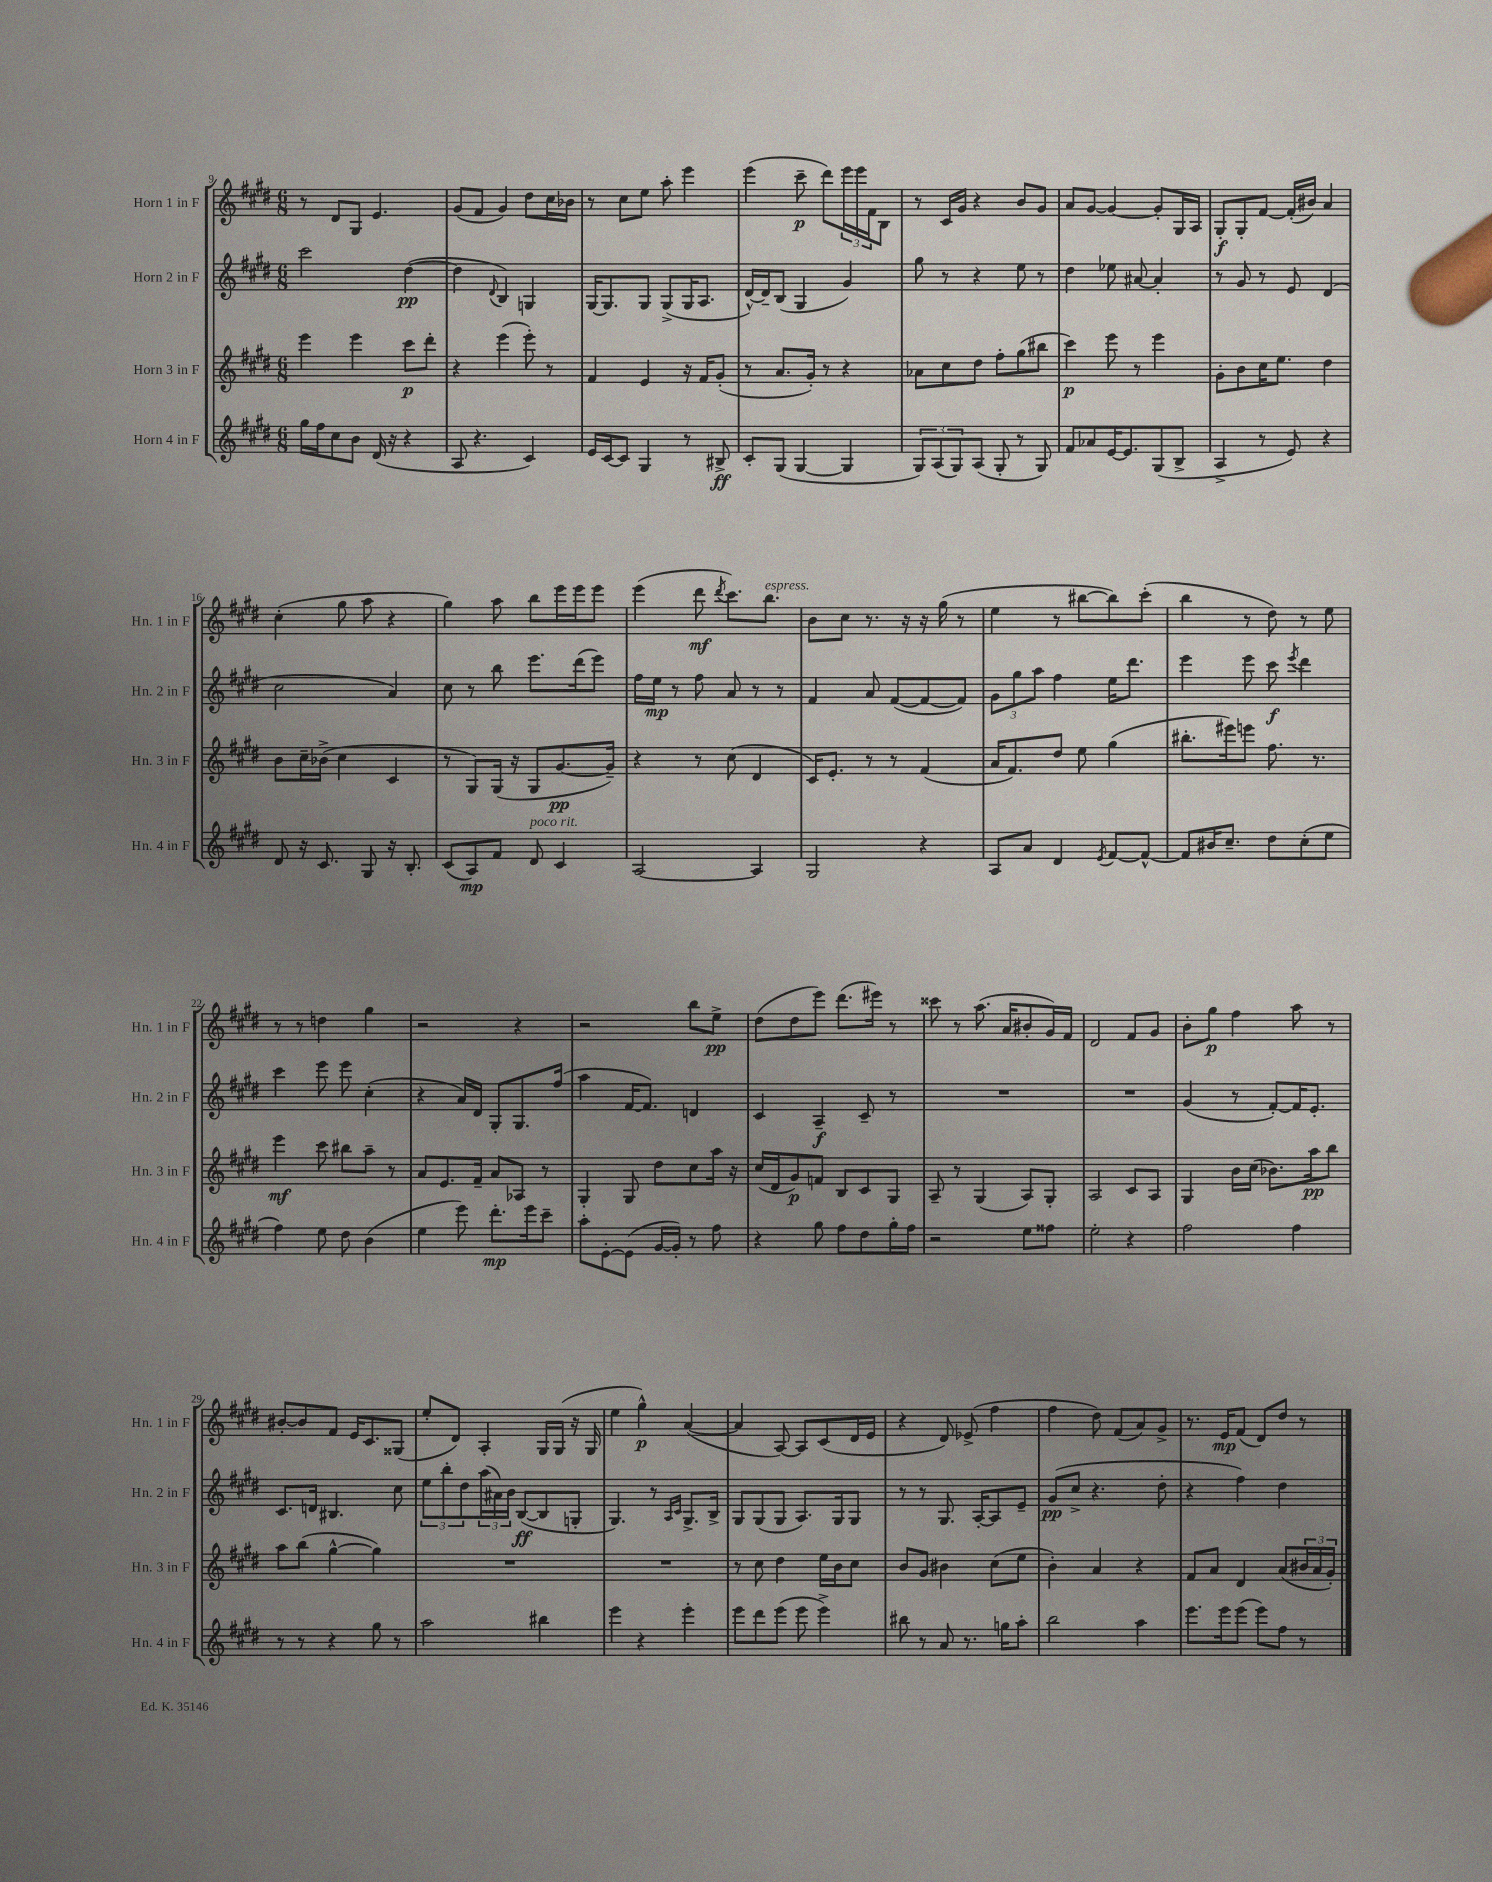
<<
\new StaffGroup <<
\new Staff = "s0" \with { instrumentName = "Horn 1 in F" shortInstrumentName = "Hn. 1 in F" } {
    \clef treble \key e \major \numericTimeSignature \time 6/8
    r8 dis'8 gis8 e'4. |
    gis'8( fis'8 gis'4) dis''8 cis''16 bes'16 |
    r8 cis''8 e''8 a''8-. e'''4 |
    e'''4( cis'''8--\p dis'''8) \tuplet 3/2 { e'''16 e'''16 fis'16 } b8 |
    r8 cis'16 gis'16 r4 b'8 gis'8 |
    a'8 gis'8~ gis'4~ gis'8-. gis16 a16 |
    gis8-.\f gis8-. fis'8~ fis'16-.( bis'16) a'4 |
    cis''4-.( gis''8 a''8 r4 |
    gis''4) a''8 b''8 e'''16 e'''16 e'''8 |
    e'''4( dis'''8\mf \acciaccatura { dis'''8 } cis'''8.) b''8.^\markup { \italic "espress." } |
    b'8 cis''8 r8. r16 r16 gis''16( r8 |
    e''4 r8 bis''8~ bis''8) cis'''8-.( |
    b''4 r8 dis''8) r8 e''8 |
    r8 r8 d''4 gis''4 |
    r2 r4 |
    r2 b''8 e''8->\pp |
    dis''8( dis''8 e'''8) dis'''8.( eis'''16) r8 |
    cisis'''8 r8 a''8.( a'16 bis'8-. gis'16) fis'16 |
    dis'2 fis'8 gis'8 |
    b'8-. gis''8\p fis''4 a''8 r8 |
    bis'8~-. bis'8 fis'8 e'16 cis'8. gisis8( |
    e''8-. dis'8) a4-. gis16 gis16( r16 gis16 |
    e''4 gis''4-^\p) a'4~( |
    a'4 a8~) a8 cis'8( dis'16 e'16 |
    r4 dis'8) ees'8->( fis''4 |
    fis''4 dis''8) fis'8( a'8) gis'8-> |
    r8. e'16\mp fis'8( dis'8) dis''8 r8 \bar "|." |
}
\new Staff = "s1" \with { instrumentName = "Horn 2 in F" shortInstrumentName = "Hn. 2 in F" } {
    \clef treble \key e \major \numericTimeSignature \time 6/8
    cis'''2 dis''4~\pp( |
    dis''4 \appoggiatura { dis'8 } b4) g4 |
    gis16~ gis8. gis8 gis8->( gis16 a8. |
    dis'16~-^) dis'16-- b8( gis4 gis'4) |
    gis''8 r8 r4 e''8 r8 |
    dis''4 ees''8 ais'8~ ais'4-. |
    r8 gis'8 r8 e'8 dis'4( |
    cis''2 a'4) |
    cis''8 r8 b''8 e'''8. dis'''16( e'''8) |
    fis''16 e''16\mp r8 fis''8 a'8 r8 r8 |
    fis'4 a'8 fis'8~( fis'8~ fis'8) |
    \tuplet 3/2 { gis'8 gis''8 a''8 } fis''4 e''16 dis'''8. |
    e'''4 e'''8 cis'''8\f \acciaccatura { e'''8 } dis'''4 |
    cis'''4 e'''8 e'''8 cis''4-.( |
    r4 a'16) dis'16 gis8-. gis8. fis''16( |
    a''4 fis'16~ fis'8.) d'4 |
    cis'4 a4--\f cis'8-- r8 |
    R2. |
    R2. |
    gis'4( r8 fis'8~-.) fis'16 e'8.-. |
    cis'8. d'16 bis4. cis''8 |
    \tuplet 3/2 { e''8 b''8-. dis''8 } \tuplet 3/2 { a''16( ais'16) b'16 } b8~\ff( b8 g8-. |
    gis4.) r8 \grace { a16 cis'16 } gis8.-> b16-> |
    gis8 gis8( gis8 a8.) gis16 gis8 |
    r8 r8 gis8. a16~-. a8 e'8-- |
    gis'8\pp( cis''8-> r4. dis''8-. |
    r4 fis''4) dis''4 \bar "|." |
}
\new Staff = "s2" \with { instrumentName = "Horn 3 in F" shortInstrumentName = "Hn. 3 in F" } {
    \clef treble \key e \major \numericTimeSignature \time 6/8
    e'''4 e'''4 cis'''8\p dis'''8-. |
    r4 e'''4( e'''8-.) r8 |
    fis'4 e'4 r16 fis'16 gis'8-.( |
    r8 a'8. gis'16-.) r8 r4 |
    aes'8 cis''8 dis''8 fis''8-. gis''8( bis''8 |
    cis'''4\p) e'''8 r8 e'''4 |
    gis'8-. b'8 cis''16 e''8. dis''4 |
    b'8 cis''16-- bes'16->( cis''4 cis'4 |
    r8 gis8) gis16( r16 gis8 gis'8.~\pp gis'16--) |
    r4 r8 cis''8( dis'4 |
    cis'16) e'8.-. r8 r8 fis'4( |
    a'16 fis'8.) dis''8 e''8 gis''4( |
    bis''8.-. eis'''16) e'''8 fis''8. r8. |
    e'''4\mf cis'''8 bis''8 a''8-- r8 |
    a'8 e'8. fis'16-- a'8 aes8 r8 |
    gis4-. gis8 dis''8 cis''8 a''16 r16 |
    cis''16( dis'16 gis'8\p) f'8 b8 cis'8 gis8 |
    a8-- r8 gis4( a8) gis8-. |
    a2 cis'8 a8 |
    gis4 b'16 cis''16( bes'8.) a''16\pp b''8 |
    a''8 b''8( gis''4~-^ gis''4) |
    R2. |
    R2. |
    r8 cis''8 dis''4 e''16 b'16 cis''8 |
    b'8 gis'8 bis'4 cis''8( e''8 |
    b'4-.) a'4 r4 |
    fis'8 a'8 dis'4 a'8( \tuplet 3/2 { bis'16 a'16 gis'16-.) } \bar "|." |
}
\new Staff = "s3" \with { instrumentName = "Horn 4 in F" shortInstrumentName = "Hn. 4 in F" } {
    \clef treble \key e \major \numericTimeSignature \time 6/8
    gis''16 fis''16 cis''8 b'8 dis'16( r16 r4 |
    a8 r4. cis'4) |
    e'16 cis'16~ cis'8 gis4 r8 bis8->\ff |
    cis'8-. gis8( gis4~ gis4 |
    \tuplet 3/2 { gis8) a8( gis8) } a8( gis8-. r8 gis8) |
    fis'8 aes'8 e'16~ e'8. gis8( b8-> |
    a4-> r8 e'8) r4 |
    dis'8 r16 cis'8. gis8 r16 b8.-. |
    cis'8( a8\mp) fis'8 dis'8^\markup { \italic "poco rit." } cis'4 |
    a2~ a4 |
    gis2 r4 |
    a8 a'8 dis'4 \acciaccatura { e'8 } fis'8~ fis'8~-^ |
    fis'8 bis'16 cis''8.-- dis''8 cis''8-.( e''8 |
    fis''4) e''8 dis''8 b'4( |
    e''4 e'''8) dis'''8.-.\mp e'''16 cis'''8-- |
    a''8-. e'8~-. e'8( gis'16~ gis'16-.) r8 fis''8 |
    r4 gis''8 fis''8 dis''8 gis''16-. fis''16 |
    r2 e''8 fisis''8 |
    e''2-. r4 |
    fis''2 fis''4 |
    r8 r8 r4 gis''8 r8 |
    a''2 bis''4 |
    e'''4 r4 e'''4-. |
    e'''8 dis'''8 e'''8( e'''8 e'''4->) |
    bis''8 r8 a'8 r8. g''16 a''8-. |
    b''2 a''4 |
    e'''8. e'''16 e'''8( e'''8) fis''8 r8 \bar "|." |
}
>>
>>
\layout { \context { \Score currentBarNumber = #9 } }
